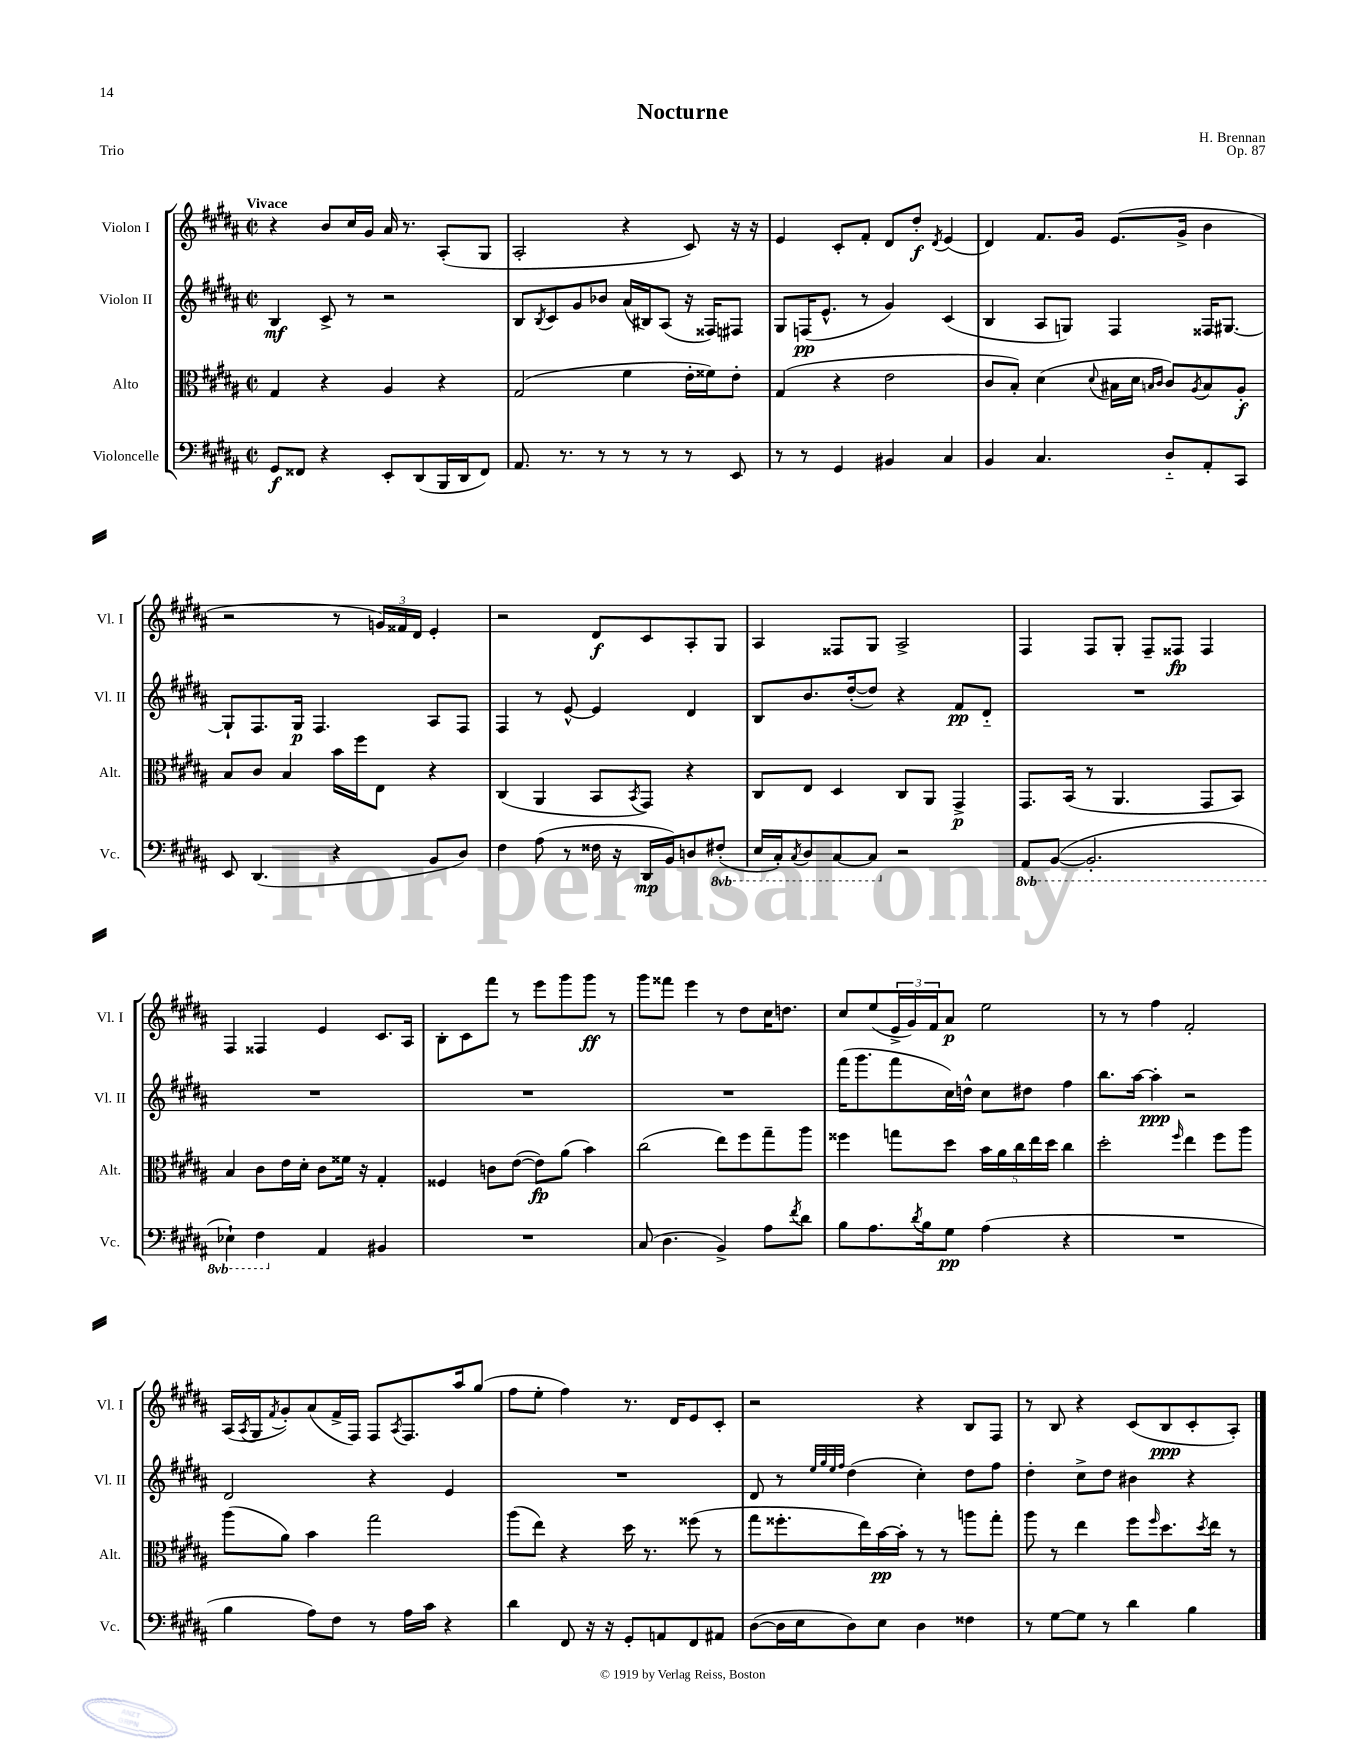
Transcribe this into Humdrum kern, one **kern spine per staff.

**kern	**dynam	**kern	**dynam	**kern	**dynam	**kern	**dynam
*part4	*part4	*part3	*part3	*part2	*part2	*part1	*part1
*staff4	*staff4	*staff3	*staff3	*staff2	*staff2	*staff1	*staff1
*I"Violoncelle	*	*I"Alto	*	*I"Violon II	*	*I"Violon I	*
*I'Vc.	*	*I'Alt.	*	*I'Vl. II	*	*I'Vl. I	*
*clefF4	*	*clefC3	*	*clefG2	*	*clefG2	*
*k[f#c#g#d#a#]	*	*k[f#c#g#d#a#]	*	*k[f#c#g#d#a#]	*	*k[f#c#g#d#a#]	*
*M2/2	*	*M2/2	*	*M2/2	*	*M2/2	*
*met(c|)	*	*met(c|)	*	*met(c|)	*	*met(c|)	*
=1	=1	=1	=1	=1	=1	=1	=1
!	!	!	!	!	!	!LO:TX:a:B:t=Vivace	!
8GG#/L	f	4G#/	.	4B/	mf	4r	.
8FF##X/J	.	.	.	.	.	.	.
4r	.	4r	.	8c#^/	.	8b/L	.
.	.	.	.	8r	.	16cc#/L	.
.	.	.	.	.	.	16g#/JJ	.
8EE'/L	.	4A#/	.	2r	.	16a#/	.
.	.	.	.	.	.	8.r	.
(8DD#/	.	.	.	.	.	.	.
16BBB/L	.	4r	.	.	.	(8A#'/L	.
16DD#/J	.	.	.	.	.	.	.
8FF##/J)	.	.	.	.	.	8G#/J	.
=2	=2	=2	=2	=2	=2	=2	=2
8.AA#/	.	(2G#/	.	8B/L	.	2A#'/	.
.	.	.	.	8qB/	.	.	.
.	.	.	.	8c#/	.	.	.
8.r	.	.	.	.	.	.	.
.	.	.	.	8g#/	.	.	.
8r	.	.	.	8b-X/J	.	.	.
8r	.	4f#\	.	(16a#/LL	.	4r	.
.	.	.	.	16B#X/J)	.	.	.
8r	.	.	.	(8A#/J	.	.	.
8r	.	16e'\LL	.	16r	.	8c#/)	.
.	.	16f##X\J)	.	16F##X/KL)	.	.	.
8EE/	.	8e'\J	.	8F#X/J	.	16r	.
.	.	.	.	.	.	16r	.
=3	=3	=3	=3	=3	=3	=3	=3
8r	.	(4G#/	.	8G#/L	.	4e/	.
8r	.	.	.	(16Fn/K	pp	.	.
.	.	.	.	8.e^^/J	.	.	.
4GG#/	.	4r	.	.	.	8c#'/L	.
.	.	.	.	8r	.	8f#'/J	.
4BB#X/	.	2e\	.	4g#/)	.	8d#/L	.
.	.	.	.	.	.	8dd#'/J	f
.	.	.	.	.	.	8qd#/	.
4C#/	.	.	.	(4c#/	.	(4e/	.
=4	=4	=4	=4	=4	=4	=4	=4
4BB/	.	8c#/L	.	4B/	.	4d#/)	.
.	.	8B'/J)	.	.	.	.	.
4.C#/	.	(4d#\	.	8A#/L	.	8.f#/L	.
.	.	.	.	8Gn/J)	.	.	.
.	.	.	.	.	.	16g#/Jk	.
.	.	8qqd#/	.	.	.	.	.
.	.	16B#X\LL	.	4F#/	.	(8.e/L	.
.	.	16d#\JJ	.	.	.	.	.
.	.	16qqBn/LL	.	.	.	.	.
.	.	16qqc#/JJ	.	.	.	.	.
8D#/L	.	8c#/L)	.	.	.	.	.
.	.	.	.	.	.	16g#^/Jk	.
.	.	8qA#/	.	.	.	.	.
8AA#'/	.	8B/	.	16F##X/KL	.	4b\	.
.	.	.	.	[8.G#X/J	.	.	.
8CC#/J	.	8A#'/J	f	.	.	.	.
!!LO:LB:g=z
=5	=5	=5	=5	=5	=5	=5	=5
8EE/	.	8B/L	.	8G#`/L]	.	2r	.
(4.DD#/	.	8c#/J	.	8.F#/	.	.	.
.	.	4B/	.	.	.	.	.
.	.	.	.	16G#/Jk	p	.	.
.	.	.	.	4.F#/	.	.	.
4r	.	16b\LL	.	.	.	8r	.
.	.	16ff#\J	.	.	.	.	.
.	.	8E\J	.	.	.	24gn/LL)	.
.	.	.	.	.	.	24f##X/	.
.	.	.	.	.	.	24d#/JJ	.
8BB/L	.	4r	.	8A#/L	.	4e'/	.
8D#/J)	.	.	.	8F#/J	.	.	.
=6	=6	=6	=6	=6	=6	=6	=6
4F#\	.	(4C#/	.	4F#/	.	2r	.
(8A#\	.	4AA#/	.	8r	.	.	.
8r	.	.	.	[8e^^/	.	.	.
16F##X\	.	8BB/L	.	4e/]	.	8d#/L	f
16r	.	.	.	.	.	.	.
.	.	8qBB/	.	.	.	.	.
16DD#/LL	mp	8GG#/J)	.	.	.	8c#/	.
16BB/J)	.	.	.	.	.	.	.
8Dn/	.	4r	.	4d#/	.	8A#'/	.
*8ba	*	*	*	*	*	*	*
(8FF#X'/J	.	.	.	.	.	8G#/J	.
=7	=7	=7	=7	=7	=7	=7	=7
16EE/LL	.	8C#/L	.	8B/L	.	4A#/	.
16CC#'/J)	.	.	.	.	.	.	.
8qCC#/	.	.	.	.	.	.	.
8DD#/	.	8E/J	.	8.b/	.	.	.
[8CC#/	.	4D#/	.	.	.	8F##X/L	.
.	.	.	.	([16dd#'/k	.	.	.
8CC#/J]	.	.	.	8dd#/J])	.	8G#/J	.
*X8ba	*	*	*	*	*	*	*
2r	.	8C#/L	.	4r	.	2A#^/	.
.	.	8AA#/J	.	.	.	.	.
.	.	4GG#^/	p	8f#/L	pp	.	.
.	.	.	.	8d#/J	.	.	.
=8	=8	=8	=8	=8	=8	=8	=8
*8ba	*	*	*	*	*	*	*
8AAA#/L	.	8.GG#/L	.	1r	.	4F#/	.
([8BBB/J	.	.	.	.	.	.	.
.	.	(16BB/Jk	.	.	.	.	.
2.BBB'/]	.	8r	.	.	.	8F#/L	.
.	.	4.AA#/	.	.	.	8G#'/J	.
.	.	.	.	.	.	8F#~/L	.
.	.	.	.	.	.	8F##X/J	fp
.	.	8GG#/L	.	.	.	4F##/	.
.	.	8BB/J)	.	.	.	.	.
!!LO:LB:g=z
=9	=9	=9	=9	=9	=9	=9	=9
4EE-X`\)	.	4B/	.	1r	.	4F#/	.
4FF#\	.	8c#\L	.	.	.	4F##X/	.
.	.	16e\L	.	.	.	.	.
.	.	16d#'\JJ	.	.	.	.	.
*X8ba	*	*	*	*	*	*	*
4AA#/	.	8c#\L	.	.	.	4e/	.
.	.	16f##X\Jk	.	.	.	.	.
.	.	16r	.	.	.	.	.
4BB#X/	.	4G#'/	.	.	.	8.c#/L	.
.	.	.	.	.	.	16A#/Jk	.
=10	=10	=10	=10	=10	=10	=10	=10
1r	.	4F##X/	.	1r	.	8B'\L	.
.	.	.	.	.	.	8c#\	.
.	.	8cn\L	.	.	.	8fff#\J	.
.	.	([8e\J	.	.	.	8r	.
.	.	8e\L])	fp	.	.	8eee\L	.
.	.	(8a#\J	.	.	.	8ggg#\	.
.	.	4b\)	.	.	.	8ggg#\J	ff
.	.	.	.	.	.	8r	.
=11	=11	=11	=11	=11	=11	=11	=11
(8C#/	.	(2cc#\	.	1r	.	8ggg#\L	.
4.D#\	.	.	.	.	.	8fff##X\J	.
.	.	.	.	.	.	4eee\	.
4BB^/)	.	8ee\L)	.	.	.	8r	.
.	.	8ff#\	.	.	.	8dd#\L	.
8A#\L	.	8gg#~\	.	.	.	16cc#\K	.
.	.	.	.	.	.	8.ddn\J	.
8qf#/	.	.	.	.	.	.	.
8d#\J	.	8aa#\J	.	.	.	.	.
=12	=12	=12	=12	=12	=12	=12	=12
8B\L	.	4ff##X\	.	(16fff#\KL	.	8cc#/L	.
.	.	.	.	8.ggg#\	.	.	.
8.A#\	.	.	.	.	.	(8ee/	.
.	.	8ggn\L	.	8fff#\	.	24e^/L	.
.	.	.	.	.	.	24g#/)	.
8qd#/	.	.	.	.	.	.	.
16B\k	.	.	.	.	.	.	.
.	.	.	.	.	.	24f#/J	.
8G#\J	pp	8dd#\J	.	16cc#\L)	.	8a#/J	p
.	.	.	.	16ddn^^\JJ	.	.	.
(4A#\	.	20b\LL	.	8cc#\L	.	2ee\	.
.	.	20a#\	.	.	.	.	.
.	.	20cc#\	.	.	.	.	.
.	.	.	.	8dd#X\J	.	.	.
.	.	20ee\	.	.	.	.	.
.	.	20dd#\JJ	.	.	.	.	.
4r	.	4cc#\	.	4ff#\	.	.	.
=13	=13	=13	=13	=13	=13	=13	=13
1r	.	2dd#'\	.	8.bb\L	.	8r	.
.	.	.	.	.	.	8r	.
.	.	.	.	[16aa#\Jk	.	.	.
.	.	.	.	4aa#'\]	ppp	4ff#\	.
.	.	16qqff#/	.	.	.	.	.
.	.	4ee\	.	2r	.	2f#'/	.
.	.	8ff#\L	.	.	.	.	.
.	.	8aa#\J	.	.	.	.	.
!!LO:LB:g=z
=14	=14	=14	=14	=14	=14	=14	=14
4B\	.	(8aa#\L	.	2d#/	.	(16A#/LL	.
.	.	.	.	.	.	8qA#/	.
.	.	.	.	.	.	16G#/J	.
.	.	.	.	.	.	8qf#/	.
.	.	8a#\J)	.	.	.	8g#'/)	.
8A#\L)	.	4b\	.	.	.	(8a#/	.
8F#\J	.	.	.	.	.	16f#^/L	.
.	.	.	.	.	.	16F#/JJ)	.
8r	.	2gg#\	.	4r	.	8F#/L	.
.	.	.	.	.	.	8qA#/	.
16A#\LL	.	.	.	.	.	8.F#/	.
16c#\JJ	.	.	.	.	.	.	.
4r	.	.	.	4e/	.	.	.
.	.	.	.	.	.	16aa#/k	.
.	.	.	.	.	.	(8gg#/J	.
=15	=15	=15	=15	=15	=15	=15	=15
4d#\	.	(8aa#\L	.	1r	.	8ff#\L	.
.	.	8ee\J)	.	.	.	8ee'\J	.
8FF#/	.	4r	.	.	.	4ff#\)	.
16r	.	.	.	.	.	.	.
16r	.	.	.	.	.	.	.
8GG#'/L	.	16dd#\	.	.	.	8.r	.
.	.	8.r	.	.	.	.	.
8AAn/	.	.	.	.	.	.	.
.	.	.	.	.	.	16d#/KL	.
8FF#/	.	(8ff##X\	.	.	.	8e/	.
8AA#X/J	.	8r	.	.	.	8c#'/J	.
=16	=16	=16	=16	=16	=16	=16	=16
([8D#\L	.	8gg#\L	.	8d#/	.	2r	.
16D#\L]	.	8.ff##X'\	.	8r	.	.	.
16E\J	.	.	.	.	.	.	.
.	.	.	.	32qqee/LLL	.	.	.
.	.	.	.	32qqgg#/	.	.	.
.	.	.	.	32qqee/	.	.	.
.	.	.	.	32qqff#/JJJ	.	.	.
8D#\)	.	.	.	(4dd#\	.	.	.
.	.	16ee\L)	.	.	.	.	.
8E\J	.	[16b\	pp	.	.	.	.
.	.	16b'\JJ]	.	.	.	.	.
4D#\	.	8r	.	4cc#'\)	.	4r	.
.	.	8r	.	.	.	.	.
4F##X\	.	8aan\L	.	8dd#\L	.	8B/L	.
.	.	8gg#'\J	.	8ff#\J	.	8F#/J	.
=17	=17	=17	=17	=17	=17	=17	=17
8r	.	8aa#\	.	4dd#'\	.	8r	.
[8G#\L	.	8r	.	.	.	8B/	.
8G#\J]	.	4ee\	.	8cc#^\L	.	4r	.
8r	.	.	.	8dd#\J	.	.	.
4d#\	.	8ff#\L	.	4b#X\	.	(8c#/L	.
.	.	16qqff#/	.	.	.	.	.
.	.	8.dd#\	.	.	.	8B/	ppp
4B\	.	.	.	4r	.	8c#'/	.
.	.	8qdd#/	.	.	.	.	.
.	.	16ee\Jk	.	.	.	.	.
.	.	8r	.	.	.	8A#'/J)	.
==	==	==	==	==	==	==	==
*-	*-	*-	*-	*-	*-	*-	*-
